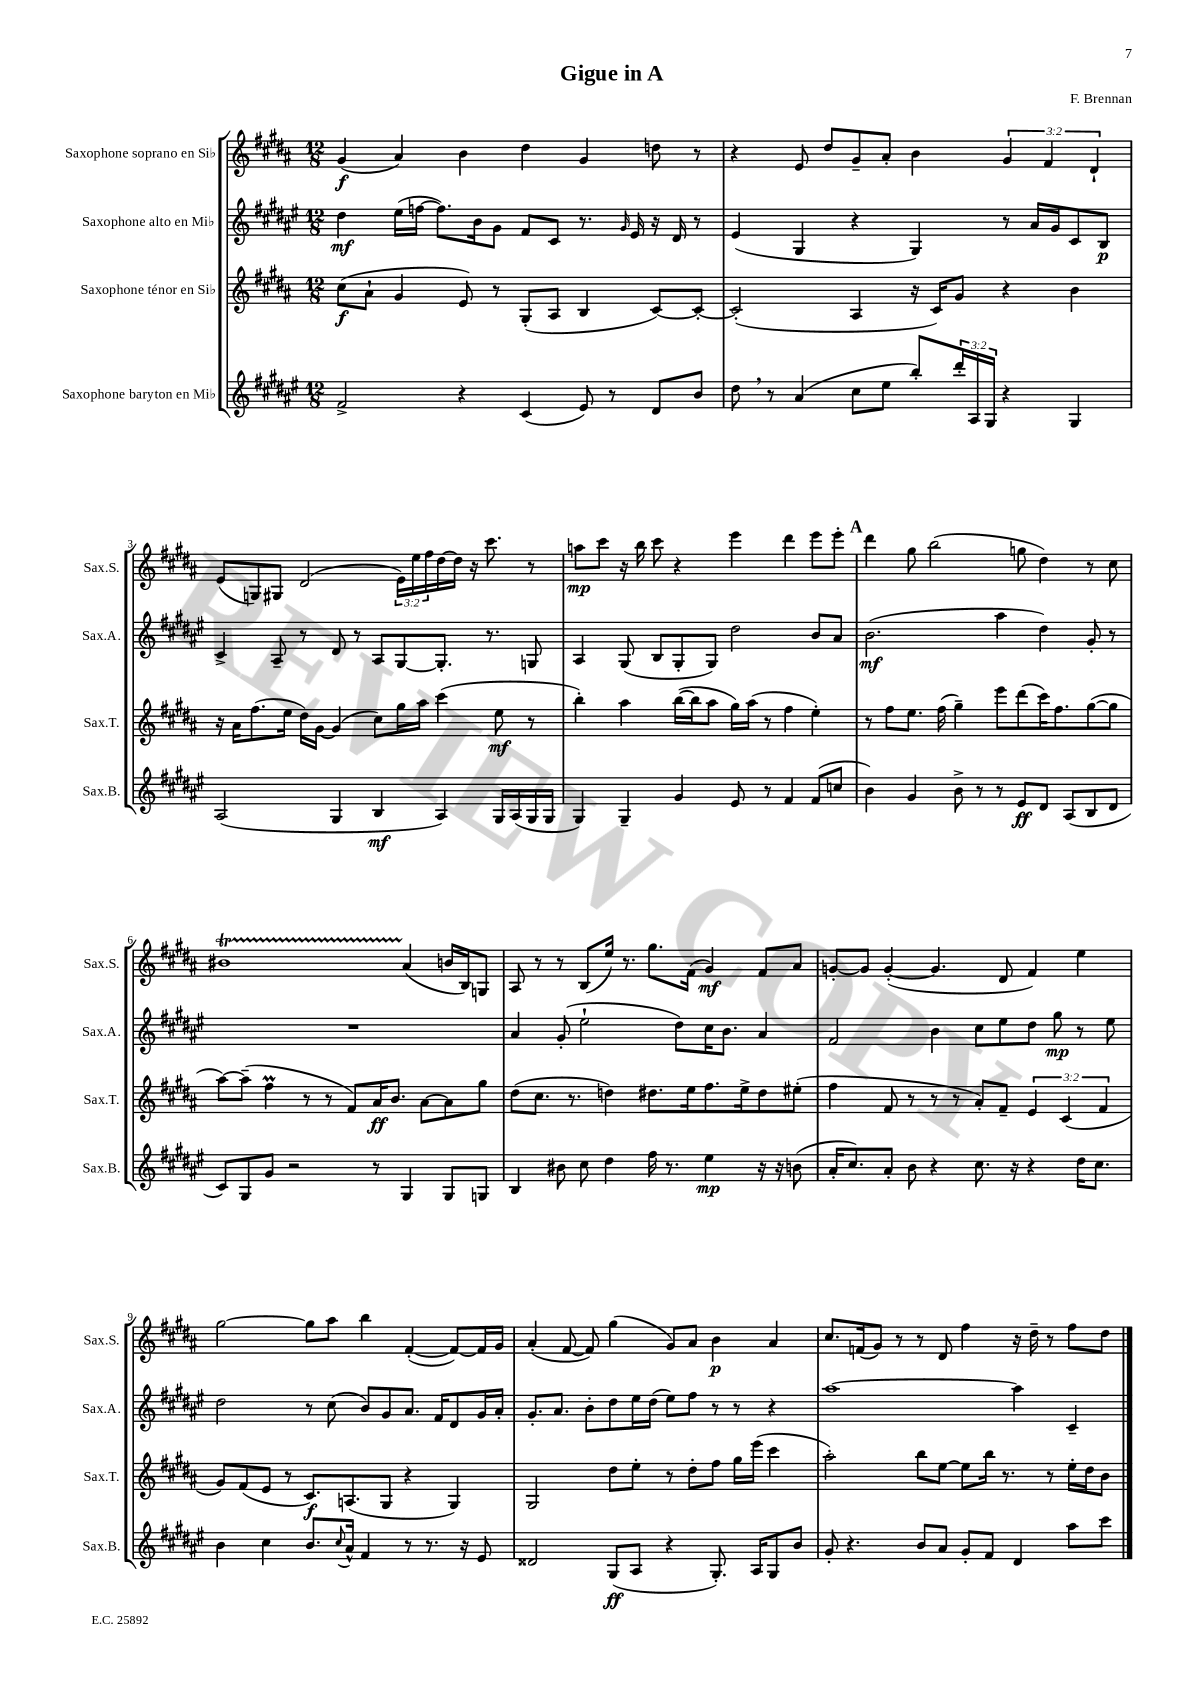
\header { title = "Gigue in A" composer = "F. Brennan" }
<<
\new StaffGroup <<
\new Staff = "s0" \with { instrumentName = "Saxophone soprano en Sib" shortInstrumentName = "Sax.S." } {
    \clef treble \key b \major \numericTimeSignature \time 12/8 \override Staff.TupletNumber.text = #tuplet-number::calc-fraction-text
    gis'4\f( ais'4) b'4 dis''4 gis'4 d''8 r8 |
    r4 e'8 dis''8 gis'8-- ais'8-. b'4 \tuplet 3/2 { gis'4 fis'4 dis'4-! } |
    e'8( g8) gis8 dis'2( \tuplet 3/2 { e'16) e''16 fis''16 } dis''16~ dis''16 r16 cis'''8. r8 |
    a''8\mp cis'''8 r16 b''16 cis'''8 r4 e'''4 dis'''4 e'''8 e'''8-. |
    \mark \markup { \bold "A" } dis'''4 gis''8 b''2( g''8 dis''4) r8 cis''8 |
    bis'1\startTrillSpan ais'4\stopTrillSpan( b'16 b16) g8 |
    ais8 r8 r8 b8( e''16) r8. gis''8. fis'16( gis'4\mf) fis'8 ais'8 |
    g'8~-. g'8 g'4~-.( g'4. dis'8 fis'4) e''4 |
    gis''2~ gis''8 ais''8 b''4 fis'4~-.( fis'8~) fis'16 gis'16 |
    ais'4-.( fis'8~ fis'8) gis''4( gis'8) ais'8 b'4\p ais'4 |
    cis''8. f'16( gis'8) r8 r8 dis'8 fis''4 r16 dis''16-- r8 fis''8 dis''8 \bar "|." |
}
\new Staff = "s1" \with { instrumentName = "Saxophone alto en Mib" shortInstrumentName = "Sax.A." } {
    \clef treble \key fis \major \numericTimeSignature \time 12/8
    dis''4\mf eis''16( f''16~ f''8.) b'16 gis'8 fis'8 cis'8 r8. \grace { gis'16 } eis'16 r16 dis'16 r8 |
    eis'4( gis4 r4 gis4) r8 ais'16 gis'16 cis'8 b8\p |
    cis'4-> ais8-- r8 dis'8 r8 ais8 gis8~ gis8.-. r8. g8 |
    ais4 gis8( b8 gis8-. gis8) dis''2 b'8 ais'8 |
    \mark \markup { \bold "A" } b'2.\mf( ais''4 dis''4) gis'8-. r8 |
    R1. |
    ais'4 gis'8-.( eis''2-! dis''8) cis''16 b'8. ais'4 |
    fis'2 b'4 cis''8 eis''8 dis''8 gis''8\mp r8 eis''8 |
    dis''2 r8 cis''8( b'8) gis'8 ais'8. fis'16 dis'8 gis'16 ais'16-. |
    gis'8.-. ais'8. b'8-. dis''8 eis''16 dis''16( eis''8) fis''8 r8 r8 r4 |
    ais''1~ ais''4 cis'4-- \bar "|." |
}
\new Staff = "s2" \with { instrumentName = "Saxophone ténor en Sib" shortInstrumentName = "Sax.T." } {
    \clef treble \key b \major \numericTimeSignature \time 12/8 \override Staff.TupletNumber.text = #tuplet-number::calc-fraction-text
    cis''8\f( ais'8-! gis'4 e'8) r8 gis8-.( ais8 b4 cis'8~) cis'8~-. |
    cis'2-.( ais4 r16 cis'16) gis'8 r4 b'4 |
    r16 ais'16 fis''8.( e''16 dis''16) gis'16~ gis'4( cis''8) gis''16 ais''16 cis'''4( e''8\mf r8 |
    b''4-.) ais''4 b''16~( b''16 ais''8 gis''16) ais''16( r8 fis''4 e''4-.) |
    \mark \markup { \bold "A" } r8 fis''8 e''8. fis''16( gis''4--) e'''8 dis'''8( cis'''16) fis''8. gis''8~( gis''8 |
    ais''8~) ais''8--( fis''4\prall r8 r8 fis'8) ais'16\ff b'8. ais'8~ ais'8 gis''8 |
    dis''8( cis''8. r8. d''4) dis''8. e''16 fis''8. e''16-> dis''8 eis''8-.( |
    fis''4 fis'8 r8 r8 r8 ais'8-.) fis'8-- \tuplet 3/2 { e'4 cis'4( fis'4 } |
    gis'8) fis'8( e'8 r8 cis'8.\f) a8.( gis8 r4 gis4) |
    gis2 dis''8 e''8-. r8 dis''8-. fis''8 gis''16 e'''16( cis'''4 |
    ais''2-.) b''8 e''8~ e''8 b''16 r8. r8 e''16-. dis''16 b'8 \bar "|." |
}
\new Staff = "s3" \with { instrumentName = "Saxophone baryton en Mib" shortInstrumentName = "Sax.B." } {
    \clef treble \key fis \major \numericTimeSignature \time 12/8 \override Staff.TupletNumber.text = #tuplet-number::calc-fraction-text
    fis'2-> r4 cis'4( eis'8) r8 dis'8 b'8 |
    dis''8 \breathe r8 ais'4( cis''8 eis''8 b''8-.) \tuplet 3/2 { dis'''16-. ais16 gis16 } r4 gis4 |
    ais2( gis4 b4\mf ais4) gis16 ais16( gis16 gis16 |
    gis4) gis4-- gis'4 eis'8 r8 fis'4 fis'8( c''8 |
    \mark \markup { \bold "A" } b'4) gis'4 b'8-> r8 r8 eis'8\ff dis'8 ais8( b8 dis'8 |
    cis'8) gis8 gis'8 r2 r8 gis4 gis8 g8 |
    b4 bis'8 cis''8 dis''4 fis''16 r8. eis''4\mp r16 r16 b'8( |
    ais'16-. cis''8.) ais'8-. b'8 r4 cis''8. r16 r4 dis''16 cis''8. |
    b'4 cis''4 b'8. \appoggiatura { cis''8 } ais'16-^ fis'4 r8 r8. r16 eis'8 |
    disis'2 gis8\ff( ais8 r4 gis8.-.) ais16 gis8 b'8 |
    gis'8-. r4. b'8 ais'8 gis'8-. fis'8 dis'4 ais''8 cis'''8 \bar "|." |
}
>>
>>
